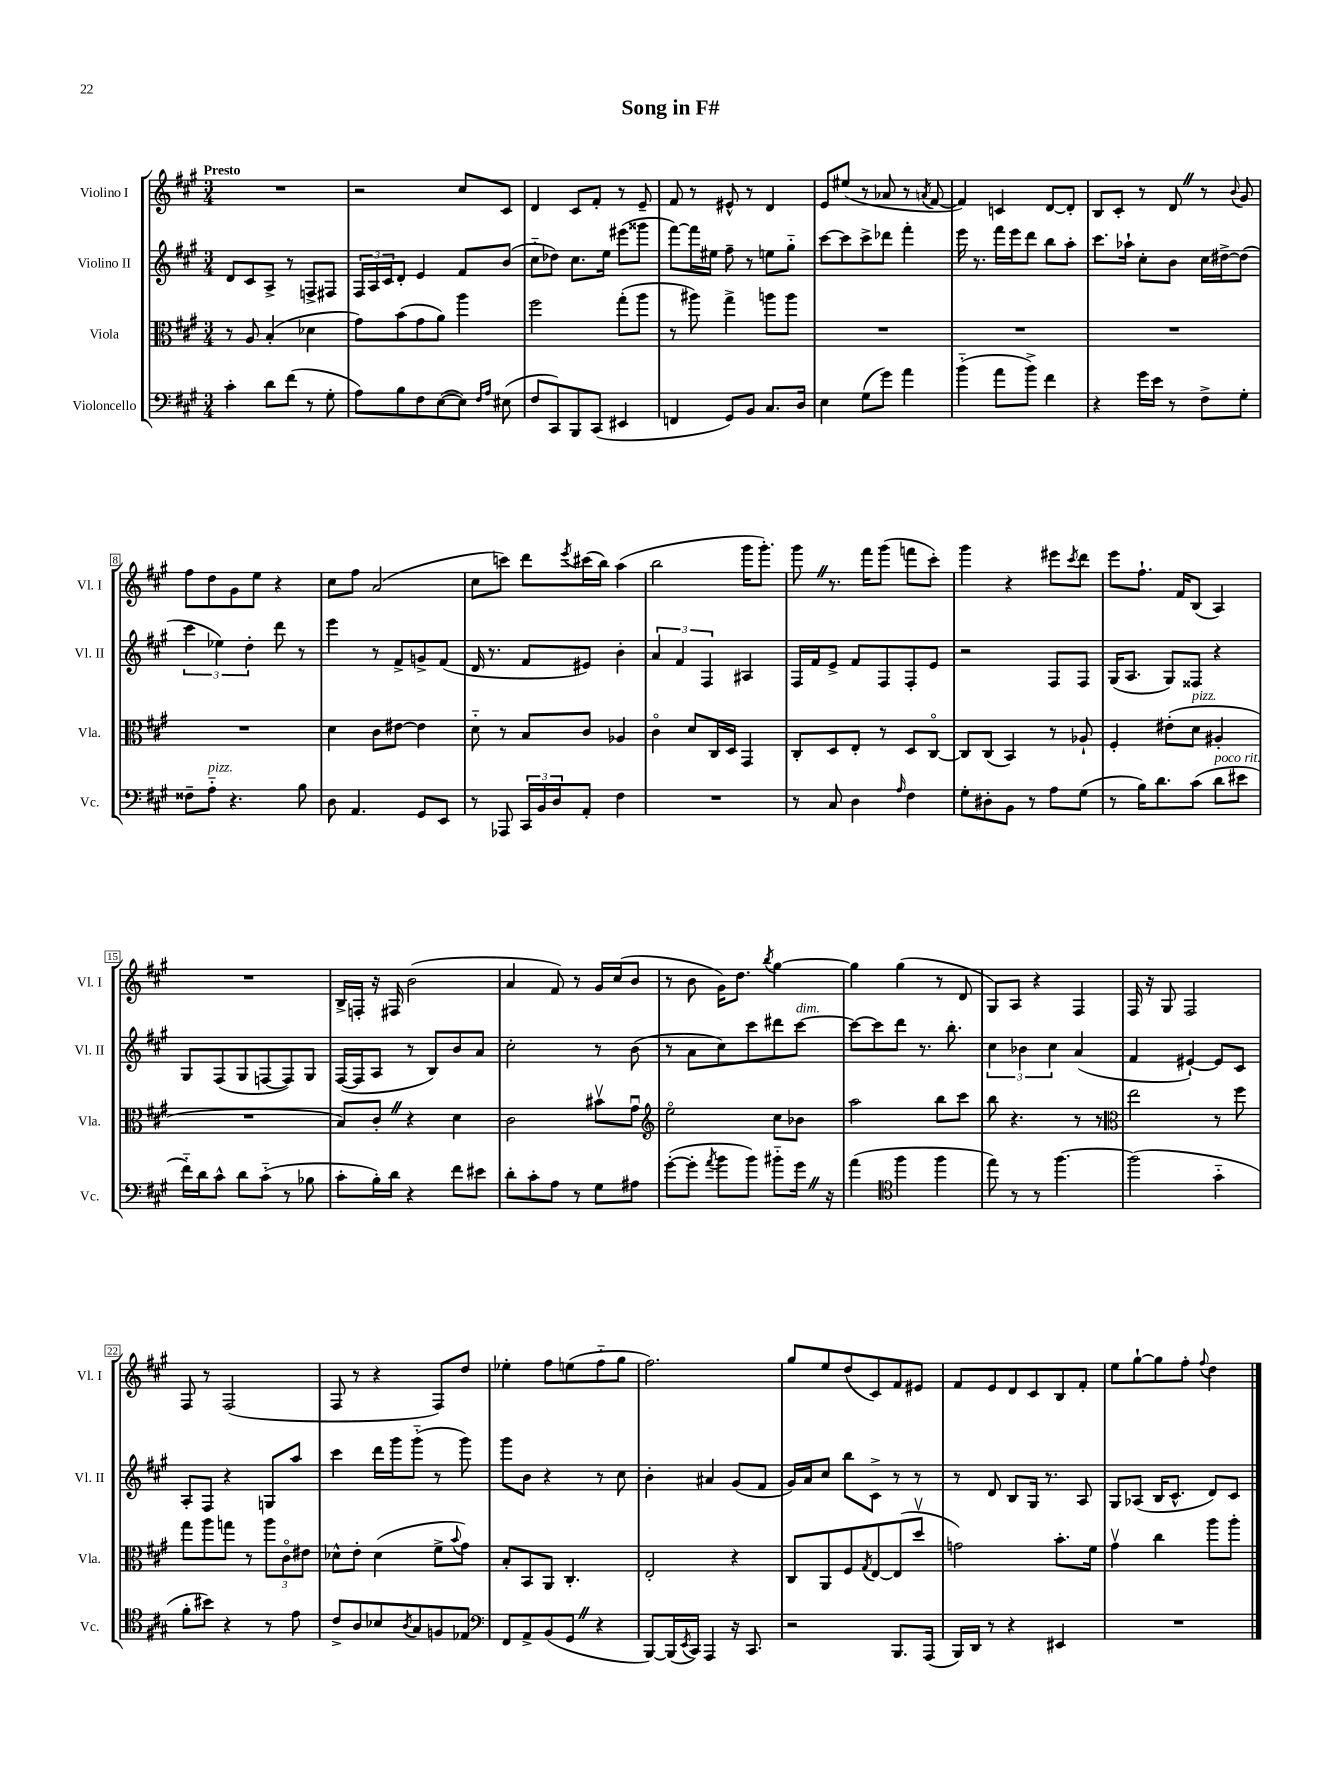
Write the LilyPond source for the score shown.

\header { title = "Song in F#" }
<<
\new StaffGroup <<
\new Staff = "s0" \with { instrumentName = "Violino I" shortInstrumentName = "Vl. I" } {
    \clef treble \key a \major \numericTimeSignature \time 3/4 \tempo "Presto"
    R2. |
    r2 cis''8 cis'8 |
    d'4 cis'8 fis'8-. r8 e'8-- |
    fis'8 r8 eis'8-^ r8 d'4 |
    e'8 eis''8( r8 aes'8 r8 \acciaccatura { a'8 } fis'8~ |
    fis'4) c'4 d'8~ d'8-. |
    b8 cis'8-. r8 d'8 \once \override BreathingSign.text = \markup { \musicglyph "scripts.caesura.straight" } \breathe r8 \appoggiatura { b'8 } gis'8 |
    fis''8 d''8 gis'8 e''8 r4 |
    cis''8 fis''8 a'2( |
    cis''8 c'''8) d'''8 \acciaccatura { e'''8 } cis'''16( b''16) a''4( |
    b''2 gis'''16 gis'''8.-.) |
    gis'''8 \once \override BreathingSign.text = \markup { \musicglyph "scripts.caesura.straight" } \breathe r8. fis'''16 gis'''8( f'''8 cis'''8-.) |
    gis'''4 r4 eis'''8 \acciaccatura { cis'''8 } d'''8 |
    e'''8 fis''8.-! fis'16 b8( a4) |
    R2. |
    b16-> f16-. r16 fis16 b'2( |
    a'4 fis'8) r8 gis'16 cis''16( b'8 |
    r8 b'8 gis'16) d''8. \acciaccatura { b''8 } gis''4~ |
    gis''4 gis''4( r8 d'8 |
    gis8) a8 r4 fis4 |
    fis16 r16 gis8 fis2 |
    fis8 r8 fis2( |
    fis8 r8 r4 fis8) d''8 |
    ees''4-. fis''8 e''8( fis''8-_ gis''8 |
    fis''2.) |
    gis''8 e''8 d''8( cis'8) fis'8 eis'8 |
    fis'8 e'8 d'8 cis'8 b8 fis'8-. |
    e''8 gis''8~-! gis''8 fis''8-. \appoggiatura { fis''8 } d''4 \bar "|." |
}
\new Staff = "s1" \with { instrumentName = "Violino II" shortInstrumentName = "Vl. II" } {
    \clef treble \key a \major \numericTimeSignature \time 3/4
    d'8 cis'8 a8-> r8 f8-> fis8 |
    \tuplet 3/2 { fis16 a16 cis'16 } d'8-. e'4 fis'8 b'8( |
    cis''8-_ des''8) cis''8. e''16 eis'''8( gisis'''8 |
    fis'''8~) fis'''16 eis''16 fis''8-- r8 e''8 gis''8-_ |
    cis'''8~ cis'''8 cis'''8-> des'''8 fis'''4-. |
    e'''16 r8. fis'''16 e'''16 d'''8 b''8 a''8-. |
    cis'''8. aes''16-! cis''8-. b'8 cis''16 dis''16~-> dis''8( |
    \tuplet 3/2 { cis'''4 ees''4) d''4-. } d'''8 r8 |
    e'''4 r8 fis'8-> g'8-> fis'8( |
    d'16 r8. fis'8 eis'8) b'4-. |
    \tuplet 3/2 { a'4 fis'4 fis4 } ais4 |
    fis16 fis'16 e'8-> fis'8 fis8 fis8-. e'8 |
    r2 fis8 fis8 |
    gis16( a8. gis8) fisis8 r4 |
    gis8 fis8( gis8 f8~ f8) gis8 |
    fis16~( fis16 a8 r8 b8) b'8 a'8 |
    cis''2-. r8 b'8( |
    r8 a'8 cis''8) cis'''8 dis'''8 cis'''8~^\markup { \italic "dim." } |
    cis'''8~ cis'''8 d'''8 r8. b''8.-. |
    \tuplet 3/2 { cis''4 bes'4 cis''4 } a'4( |
    fis'4 eis'4~-!) eis'8 cis'8 |
    a8-. fis8 r4 g8 a''8 |
    cis'''4 d'''16 gis'''16 gis'''8-_( r8 gis'''8) |
    gis'''8 b'8 r4 r8 cis''8 |
    b'4-. ais'4 gis'8( fis'8 |
    gis'16) a'16 cis''8 b''8 cis'8-> r8 r8 |
    r8 d'8 b8 gis16 r8. a8 |
    gis8 aes8( b16 cis'8.-^ d'8) cis'8 \bar "|." |
}
\new Staff = "s2" \with { instrumentName = "Viola" shortInstrumentName = "Vla." } {
    \clef alto \key a \major \numericTimeSignature \time 3/4
    r8 a8 b4-.( des'4 |
    gis'8) b'8( gis'8 a'8) a''4 |
    fis''2 gis''8-.( a''8 |
    r8 ais''8) gis''4-> a''8 a''8 |
    R2. |
    R2. |
    R2. |
    R2. |
    d'4 cis'8 eis'8~ eis'4 |
    d'8-_ r8 b8 cis'8 aes4 |
    cis'4\flageolet d'8 cis16 d16 gis,4 |
    cis8-. d8 e8-. r8 d8 cis8~\flageolet |
    cis8 cis8( b,4) r8 aes8-! |
    fis4-. eis'8-.( d'8^\markup { \italic "pizz." } ais4-. |
    R2. |
    b8) cis'8-. \once \override BreathingSign.text = \markup { \musicglyph "scripts.caesura.straight" } \breathe r4 d'4 |
    cis'2 bis'8\upbow gis'8\downbow |
    \clef treble e''2\flageolet cis''8 bes'8 |
    a''2 b''8 cis'''8 |
    b''8 r4. r8 r8 |
    \clef alto e''2 r8 fis''8 |
    gis''8 a''8 g''8 r8 \tuplet 3/2 { a''8 cis'8\flageolet eis'8 } |
    des'8-^ e'8-. des'4( fis'8-> \appoggiatura { b'8 } gis'8) |
    b8-. b,8 a,8 cis4.-. |
    e2-. r4 |
    cis8 a,8 fis8 \acciaccatura { gis8 } e8~ e8( d''8\upbow |
    g'2) b'8.-. fis'16 |
    gis'4\upbow cis''4 a''8 a''8-. \bar "|." |
}
\new Staff = "s3" \with { instrumentName = "Violoncello" shortInstrumentName = "Vc." } {
    \clef bass \key a \major \numericTimeSignature \time 3/4
    cis'4-. d'8 fis'8( r8 gis8-. |
    a8) b8 fis8 e8~( e8) \grace { fis16 a16 } eis8( |
    fis8 cis,8) b,,8 cis,8( eis,4 |
    f,4 gis,8) b,8 cis8. d16 |
    e4 gis8( gis'8) a'4 |
    b'4-_( a'8 b'8->) fis'4 |
    r4 gis'16 e'16 r8 fis8-> gis8-. |
    fisis8-- a8-_^\markup { \italic "pizz." } r4. b8 |
    d8 a,4. gis,8 e,8 |
    r8 aes,,8 \tuplet 3/2 { cis,16 b,16 d16 } a,8-. fis4 |
    R2. |
    r8 cis8 d4 \grace { a16 } fis4 |
    gis8-. dis8-. b,8 r8 a8 gis8( |
    r8 b16) d'8. cis'8( d'8^\markup { \italic "poco rit." } eis'8 |
    fis'16-_) d'16 cis'8-^ d'8 cis'8-_( r8 bes8 |
    cis'8-. b16-.) d'16 r4 fis'8 eis'8 |
    d'8-. cis'8-. a8 r8 gis8 ais8 |
    gis'8~-.( gis'8-. \acciaccatura { a'8 } b'8 b'8) bis'8-_ gis'16 \once \override BreathingSign.text = \markup { \musicglyph "scripts.caesura.straight" } \breathe r16 |
    a'4( \clef tenor fis''4 fis''4 |
    e''8) r8 r8 fis''4.~ |
    fis''2( gis'4-_ |
    fis'8-. bis'8) r4 r8 e'8 |
    cis'8-> a8 bes8 \acciaccatura { a8 } gis8 f8 ees8 |
    \clef bass fis,8 a,8-> b,8( gis,8 \once \override BreathingSign.text = \markup { \musicglyph "scripts.caesura.straight" } \breathe r4 |
    b,,8~) b,,16( \acciaccatura { e,8 } cis,16) a,,4 r16 cis,8. |
    r2 b,,8. a,,16( |
    b,,16) d,16 r8 r4 eis,4 |
    R2. \bar "|." |
}
>>
>>
\layout { \context { \Score \override BarNumber.stencil = #(make-stencil-boxer 0.1 0.3 ly:text-interface::print) } }
